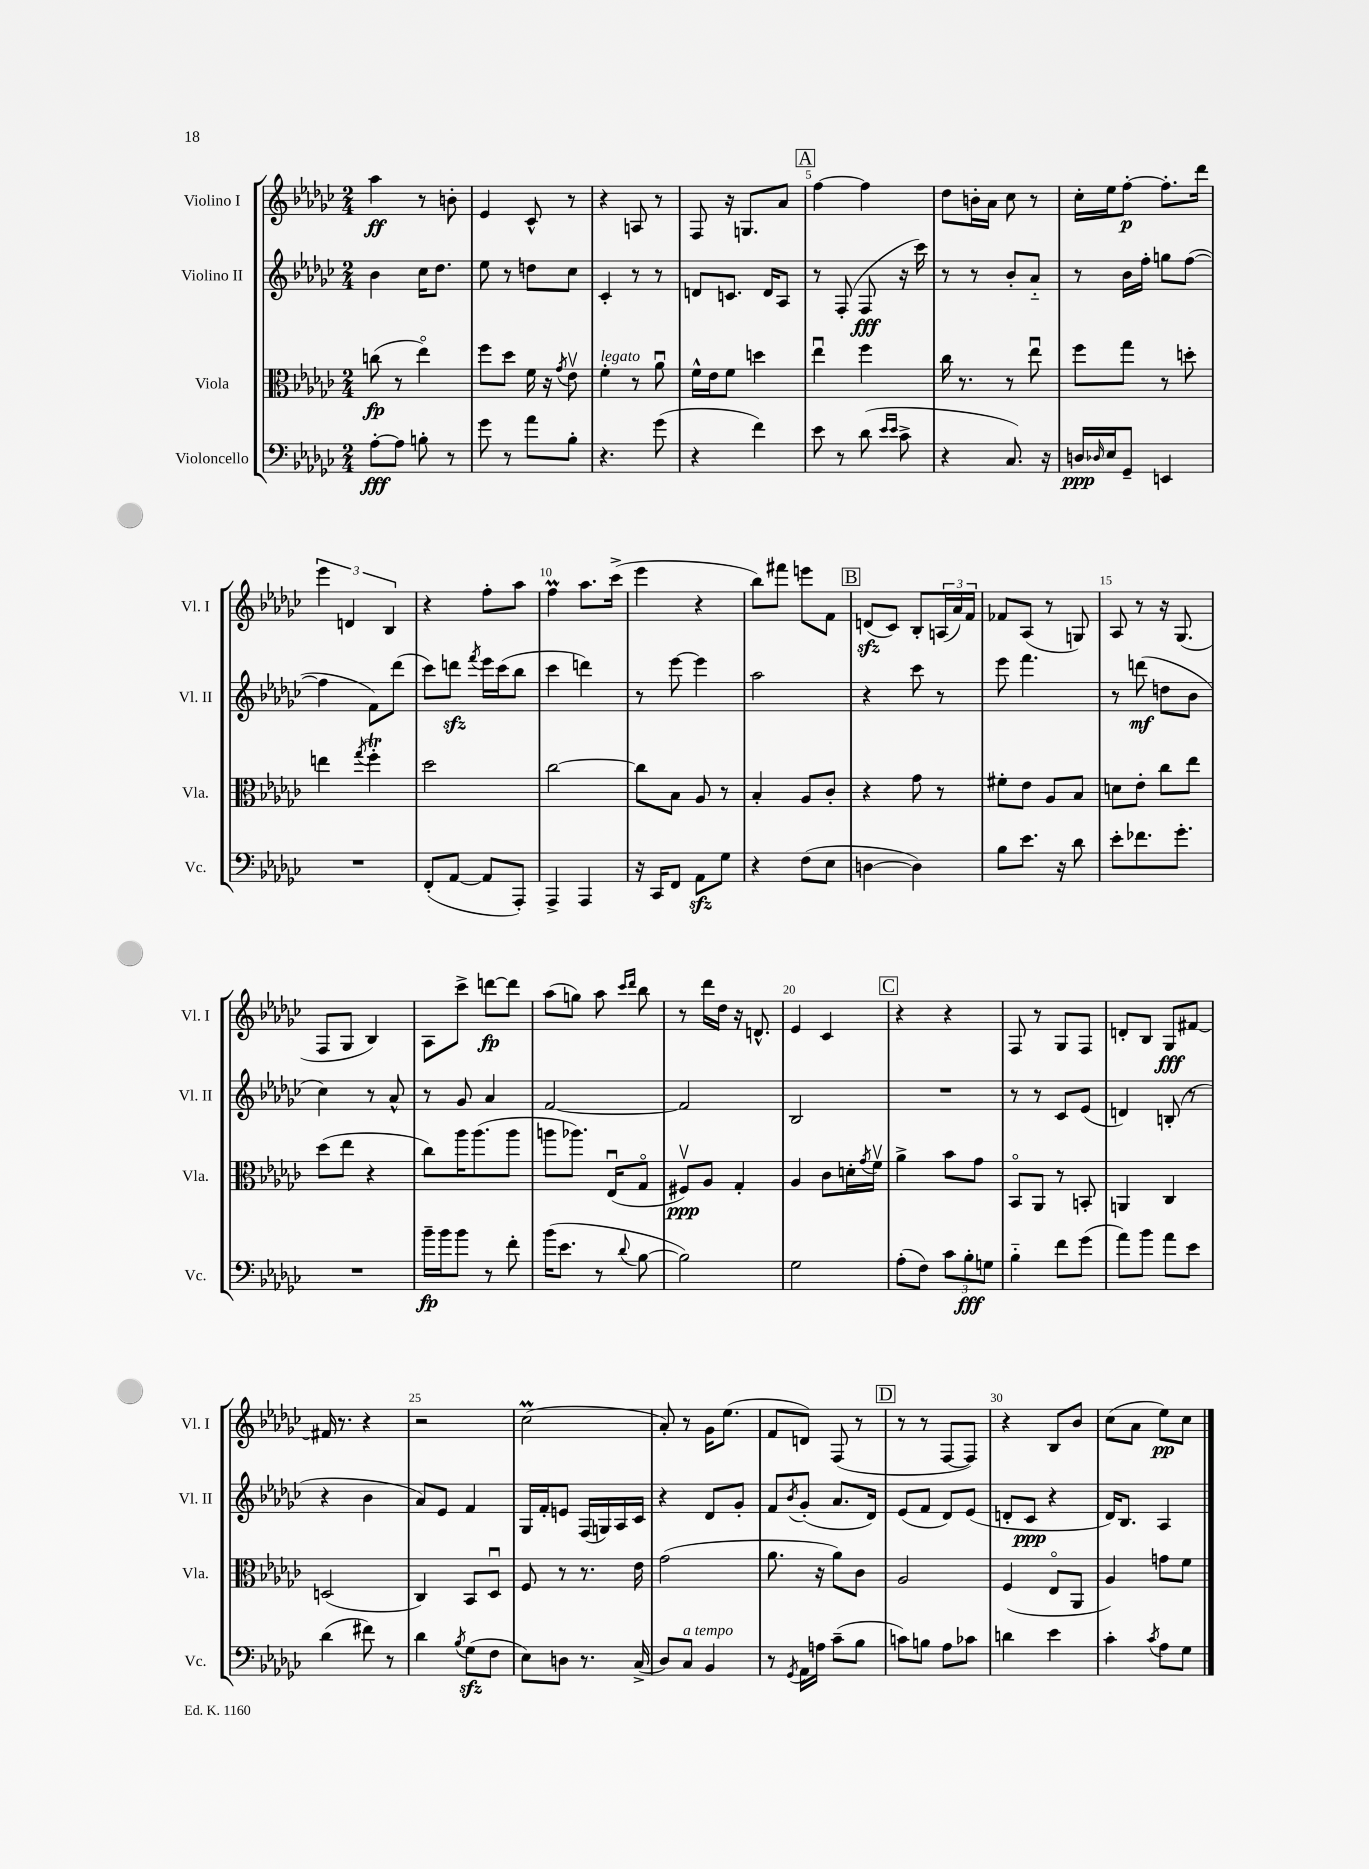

**kern	**dynam	**kern	**dynam	**kern	**dynam	**kern	**dynam
*part4	*part4	*part3	*part3	*part2	*part2	*part1	*part1
*staff4	*staff4	*staff3	*staff3	*staff2	*staff2	*staff1	*staff1
*I"Violoncello	*	*I"Viola	*	*I"Violino II	*	*I"Violino I	*
*I'Vc.	*	*I'Vla.	*	*I'Vl. II	*	*I'Vl. I	*
*clefF4	*	*clefC3	*	*clefG2	*	*clefG2	*
*k[b-e-a-d-g-c-]	*	*k[b-e-a-d-g-c-]	*	*k[b-e-a-d-g-c-]	*	*k[b-e-a-d-g-c-]	*
*M2/4	*	*M2/4	*	*M2/4	*	*M2/4	*
=1	=1	=1	=1	=1	=1	=1	=1
[8A-'\L	fff	(8ccn\	fp	4b-\	.	4aa-\	ff
8A-\J]	.	8r	.	.	.	.	.
8Bn'\	.	4ee-\)	.	16cc-\KL	.	8r	.
.	.	.	.	8.dd-\J	.	.	.
8r	.	.	.	.	.	8bn'\	.
=2	=2	=2	=2	=2	=2	=2	=2
8g-\	.	8ff\L	.	8ee-\	.	4e-/	.
8r	.	8dd-\J	.	8r	.	.	.
8a-\L	.	16f\	.	8ddn\L	.	8c-^^/	.
.	.	16r	.	.	.	.	.
.	.	8qg-/	.	.	.	.	.
8B-'\J	.	8e-v\	.	8cc-\J	.	8r	.
=3	=3	=3	=3	=3	=3	=3	=3
!	!	!LO:TX:a:i:t=legato	!	!	!	!	!
4.r	.	4f'\	.	4c-'/	.	4r	.
.	.	8r	.	8r	.	8An/	.
(8g-\	.	8a-u\	.	8r	.	8r	.
=4	=4	=4	=4	=4	=4	=4	=4
4r	.	16f^^\LL	.	8dn/L	.	8F/	.
.	.	16e-\J	.	.	.	.	.
.	.	8f\J	.	8.cn/J	.	16r	.
.	.	.	.	.	.	8.Gn/L	.
4f\)	.	4ddn\	.	.	.	.	.
.	.	.	.	16d/KL	.	.	.
.	.	.	.	8A-/J	.	8a-/J	.
!!LO:REH:place=s1:t=A
=5	=5	=5	=5	=5	=5	=5	=5
8e-\	.	4ee-u\	.	8r	.	[4ff\	.
8r	.	.	.	(8F'/	.	.	.
(8d-\	.	4ff\	.	8F/	fff	4ff\]	.
16qqe-/LL	.	.	.	.	.	.	.
16qqe-/JJ	.	.	.	.	.	.	.
8c-^\	.	.	.	16r	.	.	.
.	.	.	.	16ccc-\)	.	.	.
=6	=6	=6	=6	=6	=6	=6	=6
4r	.	16cc-\	.	8r	.	8dd-\L	.
.	.	8.r	.	.	.	.	.
.	.	.	.	8r	.	16bn'\L	.
.	.	.	.	.	.	16a-\JJ	.
8.C-/)	.	8r	.	8b-'/L	.	8cc-\	.
.	.	8ee-u\	.	8a-/J	.	8r	.
16r	.	.	.	.	.	.	.
=7	=7	=7	=7	=7	=7	=7	=7
16Dn/LL	ppp	8ff\L	.	8r	.	16cc-'\LL	.
16qqD-X/	.	.	.	.	.	.	.
16E-/J	.	.	.	.	.	16ee-\J	.
8GG-~/J	.	8gg-\J	.	16b-\LL	.	[8ff'\J	p
.	.	.	.	16ff'\JJ	.	.	.
4EEn/	.	8r	.	8ggn\L	.	8.ff'\L]	.
.	.	8ddn'\	.	([8ff\J	.	.	.
.	.	.	.	.	.	16ddd-\Jk	.
!!LO:LB:g=z
=8	=8	=8	=8	=8	=8	=8	=8
2r	.	4een\	.	4ff\]	.	6eee-\	.
.	.	.	.	.	.	6dn/	.
.	.	8qgg-/	.	.	.	.	.
.	.	4fft'\	.	8f\L)	.	.	.
.	.	.	.	.	.	6B-/	.
.	.	.	.	(8ddd-\J	.	.	.
=9	=9	=9	=9	=9	=9	=9	=9
(8FF'/L	.	2dd-\	.	8ccc-\L)	.	4r	.
[8AA-/J	.	.	.	8dddnzz\J	.	.	.
.	.	.	.	8qfff/	.	.	.
8AA-/L]	.	.	.	16eee-\LL	.	8ff'\L	.
.	.	.	.	(16ccc-\J	.	.	.
8AAA-'/J)	.	.	.	8bb-\J	.	8aa-\J	.
=10	=10	=10	=10	=10	=10	=10	=10
4AAA-^/	.	[2cc-\	.	4ccc-\	.	4ffm\	.
4AAA-/	.	.	.	4dddn\)	.	8.aa-\L	.
.	.	.	.	.	.	(16ccc-^\Jk	.
=11	=11	=11	=11	=11	=11	=11	=11
16r	.	8cc-\L]	.	8r	.	4eee-\	.
16CC-/KL	.	.	.	.	.	.	.
8FF/J	.	8B-\J	.	[8eee-\	.	.	.
8AA-zz\L	.	8A-/	.	4eee-\]	.	4r	.
8G-\J	.	8r	.	.	.	.	.
=12	=12	=12	=12	=12	=12	=12	=12
4r	.	4B-'/	.	2aa-\	.	8bb-\L)	.
.	.	.	.	.	.	8fff#X\J	.
(8F\L	.	8A-/L	.	.	.	8eeen\L	.
8E-\J	.	8c-'/J	.	.	.	8f\J	.
!!LO:REH:place=s1:t=B
=13	=13	=13	=13	=13	=13	=13	=13
[4Dn\	.	4r	.	4r	.	(8dnzz/L	.
.	.	.	.	.	.	8c-/J)	.
4D\])	.	8g-\	.	8ccc-\	.	8B-'/L	.
.	.	8r	.	8r	.	(24An/L	.
.	.	.	.	.	.	24a-/)	.
.	.	.	.	.	.	24f/JJ	.
=14	=14	=14	=14	=14	=14	=14	=14
8B-\L	.	8f#X'\L	.	8eee-\	.	8f-X/L	.
8.e-\J	.	8e-\J	.	4.fff\	.	(8A-/J	.
.	.	8A-/L	.	.	.	8r	.
16r	.	.	.	.	.	.	.
8d-\	.	8B-/J	.	.	.	8Gn/)	.
=15	=15	=15	=15	=15	=15	=15	=15
8e-'\L	.	8dn\L	.	8r	.	8A-/	.
8.f-X\	.	8e-'\J	.	(8dddn\	mf	8r	.
.	.	8cc-\L	.	8ddn\L	.	16r	.
8.g-'\J	.	.	.	.	.	(8.G-/	.
.	.	8ee-\J	.	8b-\J	.	.	.
!!LO:LB:g=z
=16	=16	=16	=16	=16	=16	=16	=16
2r	.	(8dd-\L	.	4cc-\)	.	8F/L	.
.	.	8ee-\J	.	.	.	8G-/J	.
.	.	4r	.	8r	.	4B-/)	.
.	.	.	.	8a-^^/	.	.	.
=17	=17	=17	=17	=17	=17	=17	=17
16b-~\LL	fp	8cc-\L)	.	8r	.	8A-\L	.
16b-\J	.	.	.	.	.	.	.
8b-\J	.	16aa-\K	.	8g-/	.	8ccc-^\J	.
.	.	(8.aa-\	.	.	.	.	.
8r	.	.	.	4a-/	.	[8dddn\L	fp
8f'\	.	8aa-\J	.	.	.	8ddd\J]	.
=18	=18	=18	=18	=18	=18	=18	=18
(16b-\KL	.	8aan\L	.	[2f/	.	(8aa-\L	.
8.e-\J	.	.	.	.	.	.	.
.	.	8.aa-X\J)	.	.	.	8ggn\J)	.
8r	.	.	.	.	.	8aa-\	.
.	.	(16E-u/KL	.	.	.	.	.
.	.	.	.	.	.	16qqccc-/LL	.
8qqd-/	.	.	.	.	.	16qqddd-/JJ	.
[8B-\	.	8G-/J	.	.	.	8bb-\	.
=19	=19	=19	=19	=19	=19	=19	=19
2B-\])	.	8F#Xv/L)	ppp	2f/]	.	8r	.
.	.	8A-/J	.	.	.	16ddd-\LL	.
.	.	.	.	.	.	16dd-\JJ	.
.	.	4G-'/	.	.	.	16r	.
.	.	.	.	.	.	8.dn^^/	.
=20	=20	=20	=20	=20	=20	=20	=20
2G-\	.	4A-/	.	2B-/	.	4e-/	.
.	.	8c-\L	.	.	.	4c-/	.
.	.	16dn'\L	.	.	.	.	.
.	.	8qg-/	.	.	.	.	.
.	.	16fv\JJ	.	.	.	.	.
!!LO:REH:place=s1:t=C
=21	=21	=21	=21	=21	=21	=21	=21
(8A-'\L	.	4a-^\	.	2r	.	4r	.
8F\J)	.	.	.	.	.	.	.
12c-\L	.	8b-\L	.	.	.	4r	.
12B-'\	fff	.	.	.	.	.	.
.	.	8g-\J	.	.	.	.	.
12Gn\J	.	.	.	.	.	.	.
=22	=22	=22	=22	=22	=22	=22	=22
4B-\	.	8BB-/L	.	8r	.	8F/	.
.	.	8AA-/J	.	8r	.	8r	.
8f\L	.	8r	.	8c-/L	.	8G-/L	.
(8g-\J	.	8BBn'/	.	(8e-/J	.	8F/J	.
=23	=23	=23	=23	=23	=23	=23	=23
8a-\L)	.	4AAn/	.	4dn/)	.	8dn'/L	.
8b-\J	.	.	.	.	.	8B-/J	.
8a-\L	.	4C-/	.	(8Bn'/	.	8G-/L	fff
8e-\J	.	.	.	8r	.	[8f#X/J	.
!!LO:LB:g=z
=24	=24	=24	=24	=24	=24	=24	=24
(4d-\	.	(2Dn/	.	4r	.	16f#X/]	.
.	.	.	.	.	.	8.r	.
8f#X\)	.	.	.	4b-\	.	4r	.
8r	.	.	.	.	.	.	.
=25	=25	=25	=25	=25	=25	=25	=25
4d-\	.	4C-/)	.	8a-/L)	.	2r	.
.	.	.	.	8e-/J	.	.	.
8qB-/	.	.	.	.	.	.	.
(8G-zz\L	.	8BB-/L	.	4f/	.	.	.
8F\J	.	8D-u/J	.	.	.	.	.
=26	=26	=26	=26	=26	=26	=26	=26
8E-\L)	.	8F/	.	16G-/LL	.	(2cc-M\	.
.	.	.	.	16f'/J	.	.	.
8Dn\J	.	8r	.	8en/J	.	.	.
8.r	.	8.r	.	(16F/LL	.	.	.
.	.	.	.	16Gn/)	.	.	.
.	.	.	.	16A-/	.	.	.
(16C-^/	.	16e-\	.	16c-/JJ	.	.	.
=27	=27	=27	=27	=27	=27	=27	=27
8D-/L)	.	(2g-\	.	4r	.	8a-'/)	.
!LO:TX:a:i:t=a tempo	!	!	!	!	!	!	!
8C-/J	.	.	.	.	.	8r	.
4BB-/	.	.	.	8d-/L	.	16g-\KL	.
.	.	.	.	.	.	(8.ee-\J	.
.	.	.	.	8g-'/J	.	.	.
=28	=28	=28	=28	=28	=28	=28	=28
8r	.	8.a-\	.	8f/L	.	8f/L	.
8qGG-/	.	.	.	8qb-/	.	.	.
16AA-\LL	.	.	.	(8g-'/J	.	8dn/J)	.
16An\JJ	.	16r	.	.	.	.	.
(8c-~\L	.	8a-\L)	.	8.a-/L	.	(8F/	.
8B-\J	.	8c-\J	.	.	.	8r	.
.	.	.	.	16d-/Jk)	.	.	.
!!LO:REH:place=s1:t=D
=29	=29	=29	=29	=29	=29	=29	=29
8cn\L)	.	2A-/	.	(8e-/L	.	8r	.
8Bn\J	.	.	.	8f/J	.	8r	.
8A-\L	.	.	.	8d-/L)	.	[8F/L	.
8c-X\J	.	.	.	(8e-/J	.	8F/J])	.
=30	=30	=30	=30	=30	=30	=30	=30
4dn\	.	(4F/	.	8dn'/L	.	4r	.
.	.	.	.	8c-/J	ppp	.	.
4e-\	.	8E-/L	.	4r	.	8B-/L	.
.	.	8AA-/J	.	.	.	8b-/J	.
=31	=31	=31	=31	=31	=31	=31	=31
4c-'\	.	4A-/)	.	16d-/KL)	.	(8cc-\L	.
.	.	.	.	8.B-/J	.	.	.
.	.	.	.	.	.	8a-\J	.
8qc-/	.	.	.	.	.	.	.
8A-\L	.	8gn\L	.	4A-/	.	8ee-\L)	pp
8G-\J	.	8f\J	.	.	.	8cc-\J	.
==	==	==	==	==	==	==	==
*-	*-	*-	*-	*-	*-	*-	*-
